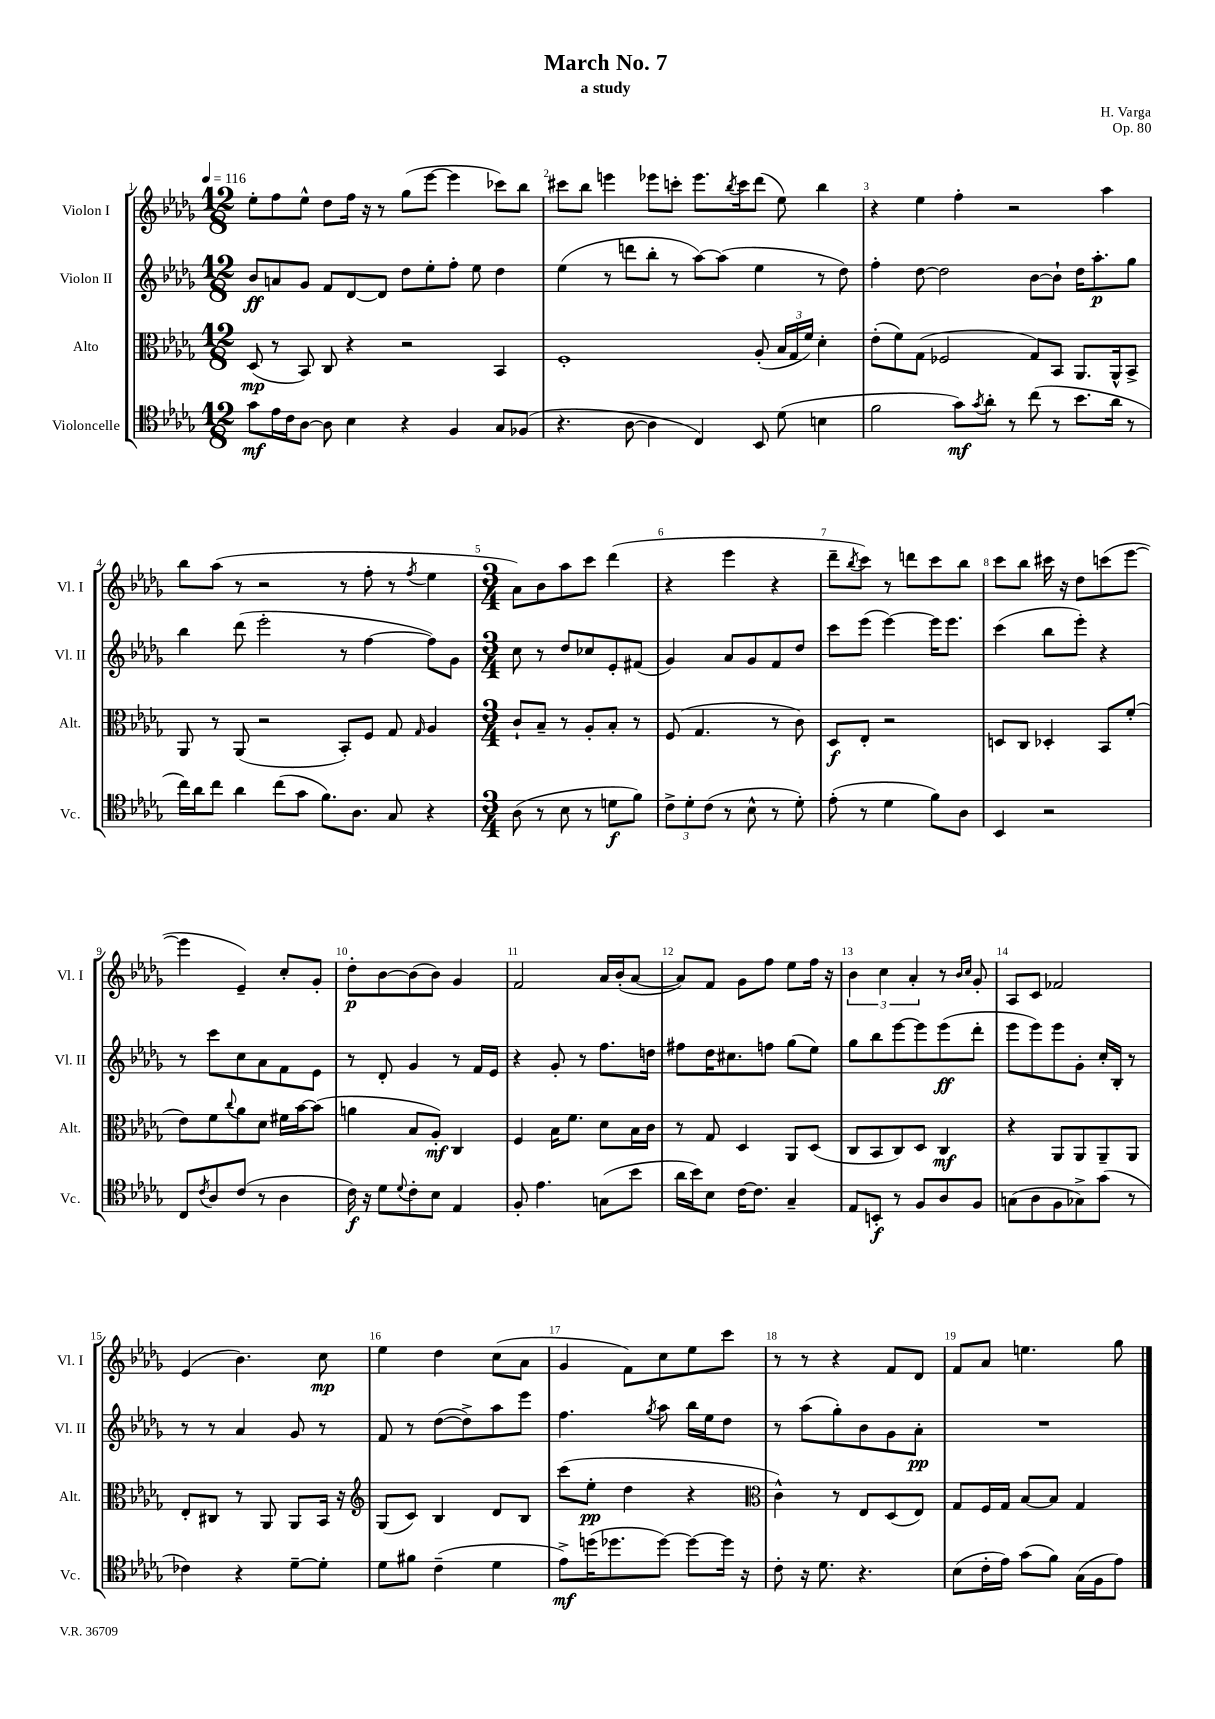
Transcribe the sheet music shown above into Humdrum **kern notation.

**kern	**kern	**kern	**kern
*staff4	*staff3	*staff2	*staff1
*clefC4	*clefC3	*clefG2	*clefG2
*k[b-e-a-d-g-]	*k[b-e-a-d-g-]	*k[b-e-a-d-g-]	*k[b-e-a-d-g-]
*M12/8	*M12/8	*M12/8	*M12/8
*MM116	*MM116	*MM116	*MM116
8g-	(8D-	8b-	8ee-'
16e-	8r	8a	8ff
16c	.	.	.
[8A-	8BB-)	8g-	8ee-^^
8A-]	8C	8f	8dd-
4B-	4r	[8d-	16ff
.	.	.	16r
.	.	8d-]	8r
4r	2r	8dd-	(8gg-
.	.	8ee-'	[8eee-
4F	.	8ff'	4eee-]
.	.	8ee-	.
8G-	4BB-	4dd-	8ccc-)
(8F-	.	.	8bb-
=	=	=	=
4.r	1F'	(4ee-	8ccc#
.	.	.	8bb-
.	.	8r	4eee
[8A-	.	8ddd	.
4A-]	.	8bb-'	8eee-
.	.	8r	8ccc'
4C)	.	[8aa-)	8.eee-
.	.	(8aa-]	.
.	.	.	8qbb-
.	.	.	16ccc
8BB-	(8A-'	4ee-	(8ddd-
(8d-	24B-	.	8ee-)
.	24G-	.	.
.	24f)	.	.
4B	4d-'	8r	4bb-
.	.	8dd-)	.
=	=	=	=
2f	(8e-'	4ff'	4r
.	8f)	.	.
.	(8G-	[8dd-	4ee-
.	2F-	2dd-]	.
8g-)	.	.	4ff'
8qg-	.	.	.
8a-'	.	.	.
8r	.	.	2r
(8cc	8G-)	[8b-	.
8r	8BB-	8b-`]	.
8.b-	8.AA-	16dd-	.
.	.	8.aa-'	.
.	.	.	4aa-
16a-	16AA-^^	.	.
8r	8BB-^	8gg-	.
=	=	=	=
16cc)	8AA-	4bb-	8bb-
16a-	.	.	.
8cc	8r	.	(8aa-
4a-	(8AA-	(8ddd-	8r
.	2r	2eee-'	2r
(8cc	.	.	.
8g-	.	.	.
8.f)	.	.	.
.	8BB-')	8r	8r
8.A-	.	.	.
.	8F	[4ff	8ff'
8G-	8G-	.	8r
.	16qqG-	.	8qff
4r	4A-	8ff])	4ee-
.	.	8g-	.
=	=	=	=
*M3/4	*M3/4	*M3/4	*M3/4
(8A-	8c`	8cc	8a-)
8r	8B-~	8r	8b-
8B-	8r	8dd-	8aa-
8r	8A-'	8cc-	8ccc
8d	8B-'	8e-'	(4ddd-
8f)	8r	(8f#	.
=	=	=	=
12c^	(8F	4g-)	4r
12d-'	.	.	.
.	4.G-	.	.
(12c	.	.	.
8r	.	8a-	4eee-
8B-^^	.	8g-	.
8r	8r	8f	4r
8d-')	8c)	8dd-	.
=	=	=	=
(8e-'	8D-	8ccc	8ddd-~
.	.	.	8qbb-
8r	8E-'	(8eee-	8ccc)
4d-	2r	[4eee-)	8r
.	.	.	8ddd
8f)	.	16eee-]	8ccc
.	.	8.eee-	.
8A-	.	.	8bb-
=	=	=	=
4BB-	8D	(4ccc	8ccc
.	8C	.	8bb-
2r	4D-'	8bb-	16ccc#
.	.	.	16r
.	.	8eee-')	8dd-
.	8BB-	4r	(8ccc
.	(8f'	.	[8eee-
=	=	=	=
8C	8e-)	8r	4eee-]
8qc	.	.	.
8A-	8f	8ccc	.
.	8qqcc	.	.
(8c	8a-	8cc	4e-~)
8r	8d-	8a-	.
4A-	16f#	8f	8cc'
.	[16b-	.	.
.	(8b-]	8e-	8g-'
=	=	=	=
16c)	4a	8r	8dd-'
16r	.	.	.
8d-	.	8d-'	[8b-
8qqd-	.	.	.
8c'	8B-	4g-	(8b-]
8B-	8A-')	.	8b-)
4E-	4C	8r	4g-
.	.	16f	.
.	.	16e-	.
=	=	=	=
8F'	4F	4r	2f
4.e-	.	.	.
.	16B-	8g-'	.
.	8.f	.	.
.	.	8r	.
(8G	8d-	8.ff	16a-
.	.	.	(16b-'
8b-	16B-	.	[8a-
.	16c	16dd	.
=	=	=	=
16a-	8r	8ff#	8a-])
16b-)	.	.	.
8B-	8G-	16dd-	8f
.	.	8.cc#	.
[16c	4D-	.	8g-
8.c]	.	.	.
.	.	8ff	8ff
4G-~	8AA-	(8gg-	8ee-
.	(8D-	8ee-)	16ff
.	.	.	16r
=	=	=	=
8E-	8C	8gg-	6b-
8BB'	8BB-	8bb-	.
.	.	.	6cc
8r	8C)	[8eee-	.
.	.	.	6a-'
8F	8D-	8eee-]	.
8A-	4C	(8eee-	8r
.	.	.	16qqb-
.	.	.	16qqcc
8F	.	8ddd-'	8g-'
=	=	=	=
(8G	4r	8eee-	8A-
8A-	.	8eee-)	8c
8F	8AA-	8eee-	2f-
8G-^)	8AA-	8g-'	.
(8g-	8AA-~	16cc'	.
.	.	16B-'	.
8r	8AA-	8r	.
=	=	=	=
4c-)	8E-'	8r	(4e-
.	8C#	8r	.
4r	8r	4a-	4.b-)
.	8AA-	.	.
[8d-~	8AA-	8g-	.
8d-']	16BB-	8r	8cc
.	16r	.	.
=	=	=	=
*	*clefG2	*	*
8d-	(8G-	8f	4ee-
8f#	8c)	8r	.
(4c~	4B-	([8dd-	4dd-
.	.	8dd-^])	.
4d-	8d-	8aa-	(8cc
.	8B-	8eee-	8a-
=	=	=	=
8e-^)	(8ccc	4.ff	4g-
(16dd	8ee-'	.	.
8.dd-	.	.	.
.	4dd-	.	8f)
.	.	8qgg-	.
[8dd-)	.	8aa-	8cc
8dd-_	4r	16bb-	8ee-
.	.	16ee-	.
16dd-]	.	8dd-	8ccc
16r	.	.	.
=	=	=	=
*	*clefC3	*	*
8c'	4c^^)	8r	8r
16r	.	(8aa-	8r
8.d-	.	.	.
.	8r	8gg-')	4r
4.r	8E-	8b-	.
.	(8D-	8g-	8f
.	8E-)	8a-'	8d-
=	=	=	=
(8B-	8G-	2.r	8f
16c'	16F	.	8a-
16e-)	16G-	.	.
(8g-	[8B-	.	4.ee
8f)	8B-]	.	.
(16G-	4G-	.	.
16F	.	.	.
8e-)	.	.	8gg-
==	==	==	==
*-	*-	*-	*-
